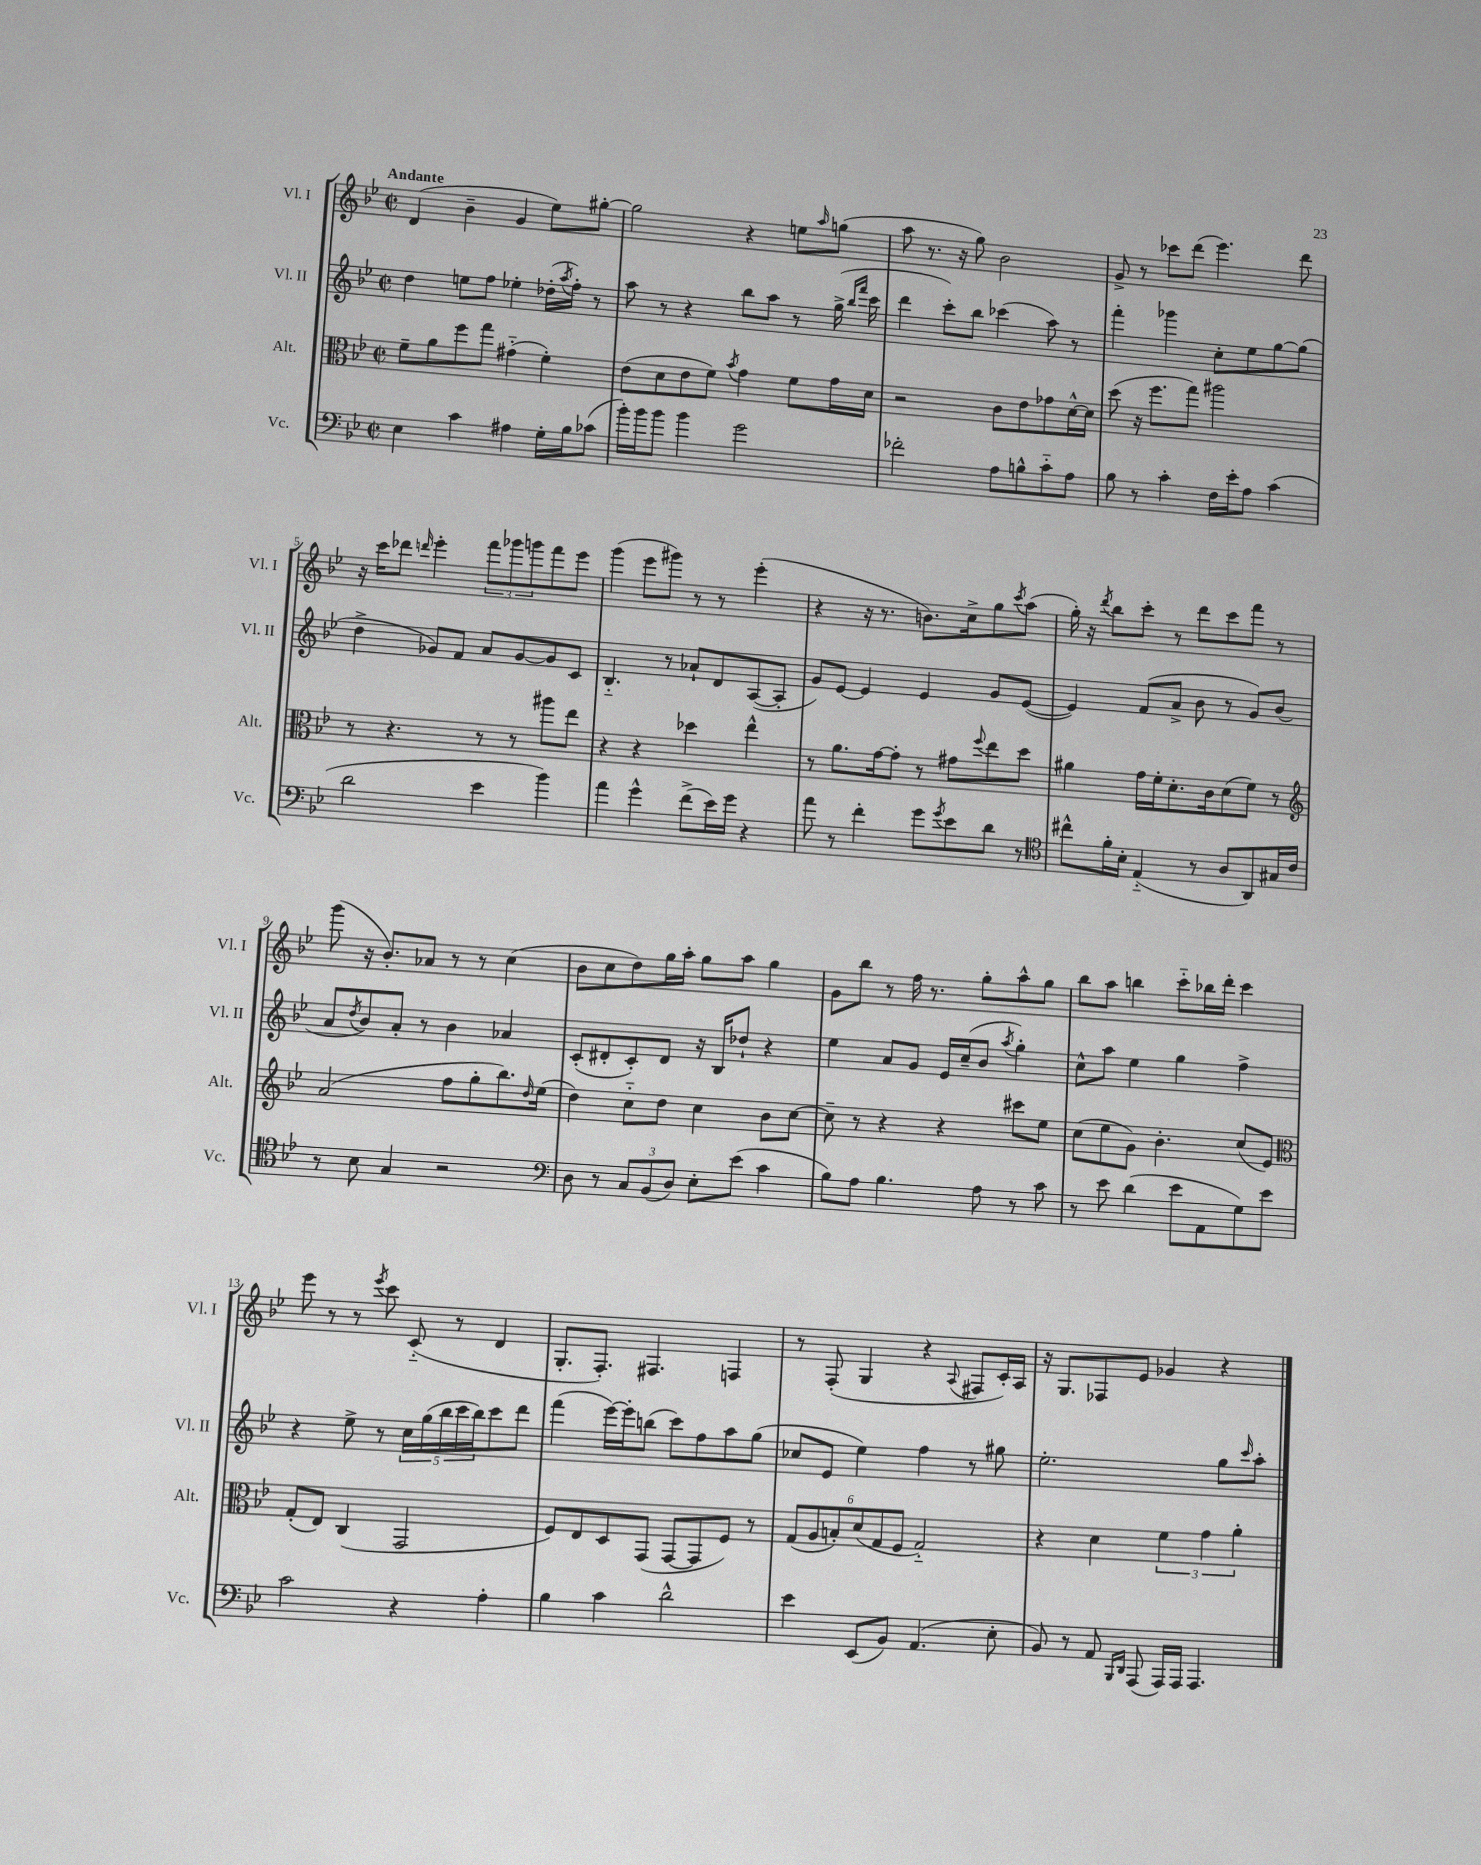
<<
\new StaffGroup <<
\new Staff = "s0" \with { instrumentName = "Vl. I" shortInstrumentName = "Vl. I" } {
    \clef treble \key bes \major \defaultTimeSignature \time 2/2 \tempo "Andante"
    d'4( bes'4-- g'4 ees''8) gis''8~-. |
    gis''2 r4 e''8 \grace { a''16 } g''8( |
    a''8 r8. r16 g''8) bes'2 |
    g'8-> r8 ces'''8 d'''8( ees'''4.) d'''8 |
    r16 c'''16 des'''8 \grace { d'''16 } ees'''4-. \tuplet 3/2 { f'''8 ges'''8 g'''8 } f'''8 ees'''8 |
    g'''4( ees'''8 gis'''8) r8 r8 ees'''4-.( |
    r4 r16 r8. b'8.) c''16-> g''8 \acciaccatura { c'''8 } a''8( |
    g''16-.) r16 \acciaccatura { d'''8 } bes''8 c'''8-. r8 d'''8 c'''8 f'''8 r8 |
    g'''8( r16 bes'8.-.) aes'8 r8 r8 c''4( |
    bes'8 c''8 d''8) g''16 a''16-. g''8 a''8 g''4 |
    g'8 bes''8 r8 f''16 r8. g''8-. a''8-^ g''8 |
    bes''8 a''8 b''4 c'''8-_ bes''16 d'''16-. c'''4 |
    ees'''8 r8 r8 \acciaccatura { ees'''8 } c'''8 c'8-_( r8 d'4 |
    g8.-. f8.-.) fis4. f4 |
    r8 f8-.( g4 r4 \appoggiatura { a8 } fis8 c'16-.) a16 |
    r16 g8. fes8 ees'8 ges'4 r4 \bar "|." |
}
\new Staff = "s1" \with { instrumentName = "Vl. II" shortInstrumentName = "Vl. II" } {
    \clef treble \key bes \major \defaultTimeSignature \time 2/2
    d''4 e''8 f''8 ees''4-. des''16-.( \acciaccatura { a''8 } f''16-.) r8 |
    a''8 r8 r4 bes''8 a''8 r8 g''16->( \grace { bes''16 f'''16 } c'''16 |
    d'''4 c'''8-.) bes''8 ces'''4( a''8) r8 |
    f'''4-. ges'''4 c''8-. ees''8 g''8~ g''8( |
    d''4-> ges'8) f'8 a'8 ges'8~ ges'8 c'8 |
    bes4.-_ r8 aes'8-! d'8 a8~( a8-. |
    g'8) ees'8~ ees'4 ees'4 g'8 ees'8~( |
    ees'4) f'8( a'8-> bes'8 r8 g'8) bes'8( |
    a'8 \acciaccatura { d''8 } bes'8) a'8-. r8 bes'4 aes'4 |
    c'8-.( dis'8-. c'8-.) dis'8 r16 bes16 des''8-! r4 |
    ees''4 a'8 g'8 ees'16 c''16--( bes'8 \acciaccatura { a''8 } g''4-.) |
    c''8-^ a''8 ees''4 g''4 f''4-> |
    r4 ees''8-> r8 \tuplet 5/4 { c''16 g''16( bes''16 c'''16 bes''16) } c'''8 d'''8 |
    f'''4( ees'''16~) ees'''16-. b''8( c'''8) f''8 a''8 g''8( |
    ces''8 ees'8 ees''4) f''4 r8 gis''8 |
    ees''2.-. g''8 \grace { c'''16 } a''8-. \bar "|." |
}
\new Staff = "s2" \with { instrumentName = "Alt." shortInstrumentName = "Alt." } {
    \clef alto \key bes \major \defaultTimeSignature \time 2/2
    f'8-- a'8 f''8 g''8 gis'4-_( f'4-.) |
    ees'8( d'8 ees'8 f'8) \acciaccatura { bes'8 } g'4 f'8 g'16 d'16 |
    r2 c'8 ees'8 ges'8 d'16~-^ d'16 |
    d''8( r16 f''8. g''8) ais''2 |
    r8 r4. r8 r8 ais''8 ees''8 |
    r4 r4 des''4 ees''4-^ |
    r8 a'8. g'16~ g'8-. r8 gis'8 \appoggiatura { f''8 } ees''8 d''8 |
    ais'4 g'16 f'16-. d'8.-. c'16 d'8( f'8) r8 |
    \clef treble a'2( f''8 g''8-. bes''8.) \grace { d''16 } ees''16( |
    d''4) c''8-_ d''8 c''4 bes'8 c''8~ |
    c''8-- r8 r4 r4 cis'''8 ees''8 |
    c''8( ees''8 g'8) bes'4.-. c''8( ees'8) |
    \clef alto g8-.( ees8) c4( g,2 |
    f8) ees8 d8 g,8( g,8~ g,8 f8) r8 |
    \tuplet 6/4 { g8( a8 b8-.) d'8( g8 f8 } g2-_) |
    r4 d'4 \tuplet 3/2 { f'4 g'4 a'4-. } \bar "|." |
}
\new Staff = "s3" \with { instrumentName = "Vc." shortInstrumentName = "Vc." } {
    \clef bass \key bes \major \defaultTimeSignature \time 2/2
    ees4 c'4 ais4 g16-. bes16 ces'8( |
    bes'16-.) bes'16 bes'8 bes'4 g'2 |
    fes'2-. a8 b8-^ c'8-_ a8 |
    bes8 r8 c'4-. f16 ees'16-. a8 c'4( |
    d'2 ees'4 bes'4) |
    a'4 g'4-^ f'8->( ees'16) g'16 r4 |
    a'8 r8 f'4-. g'8 \acciaccatura { g'8 } ees'8 d'8 r8 |
    \clef tenor cis''8-^ f'16-. bes16-. ees4-_( r8 a8 a,8) gis16 c'16 |
    r8 bes8 g4 r2 |
    \clef bass d8 r8 \tuplet 3/2 { c8 bes,8( d8) } ees8-. ees'8( c'4 |
    bes8) a8 bes4. a8 r8 c'8 |
    r8 ees'8 d'4( ees'8 a,8 g8) ees'8 |
    c'2 r4 a4-. |
    bes4 c'4 d'2-^ |
    ees'4 ees,8( bes,8) a,4.( ees8-. |
    bes,8) r8 a,8 \grace { bes,,16 d,16 } a,,8( a,,16) a,,16 a,,4. \bar "|." |
}
>>
>>
